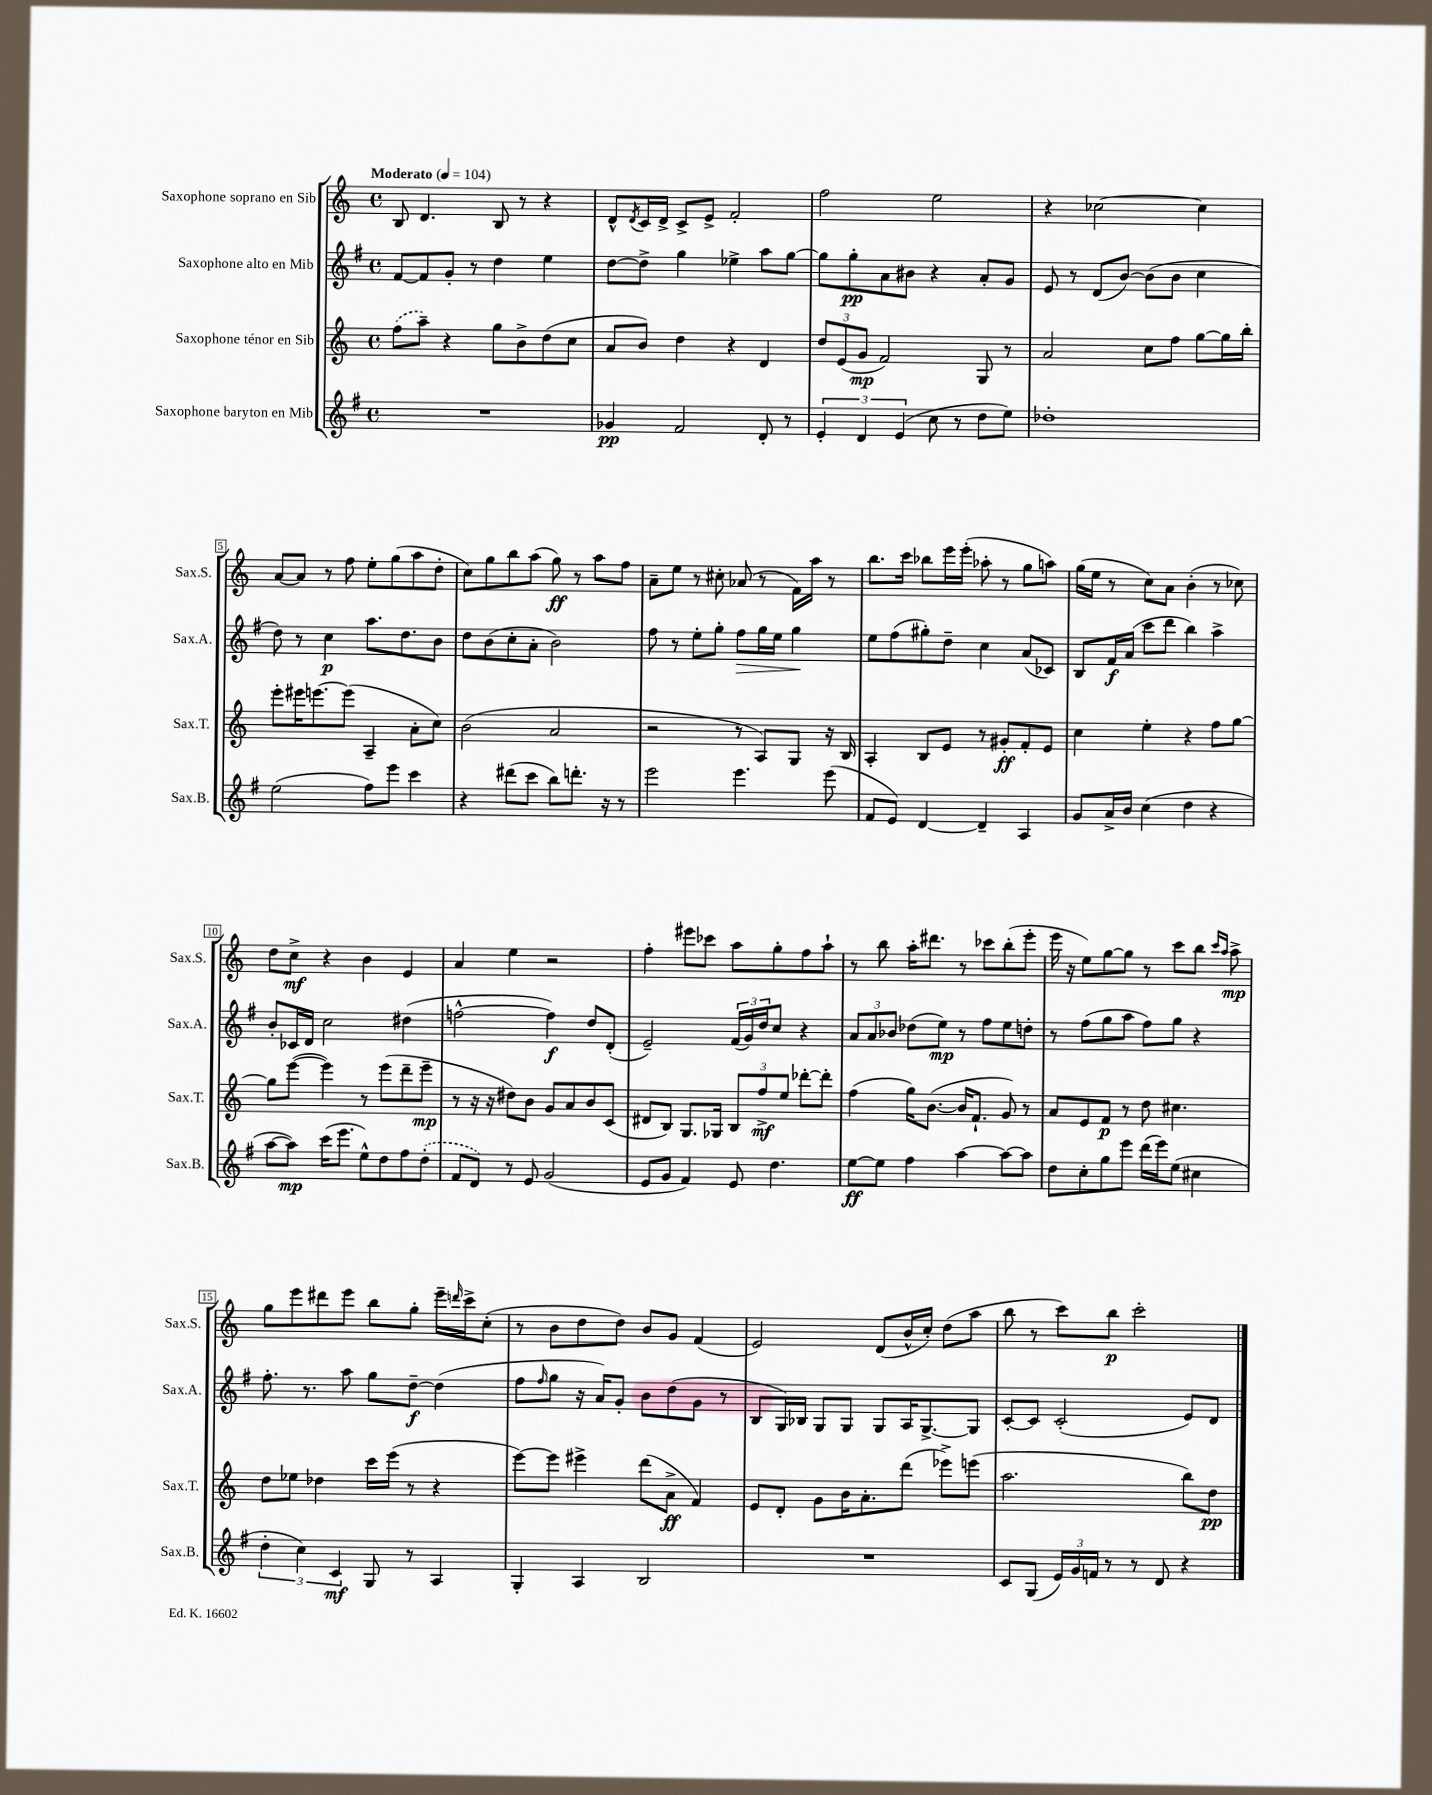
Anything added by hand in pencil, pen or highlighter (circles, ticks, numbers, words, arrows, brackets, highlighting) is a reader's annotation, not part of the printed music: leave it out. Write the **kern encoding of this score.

**kern	**dynam	**kern	**dynam	**kern	**dynam	**kern	**dynam
*part4	*part4	*part3	*part3	*part2	*part2	*part1	*part1
*staff4	*staff4	*staff3	*staff3	*staff2	*staff2	*staff1	*staff1
*I"Saxophone baryton en Mib	*	*I"Saxophone ténor en Sib	*	*I"Saxophone alto en Mib	*	*I"Saxophone soprano en Sib	*
*I'Sax.B.	*	*I'Sax.T.	*	*I'Sax.A.	*	*I'Sax.S.	*
*clefG2	*	*clefG2	*	*clefG2	*	*clefG2	*
*k[f#]	*	*k[]	*	*k[f#]	*	*k[]	*
*M4/4	*	*M4/4	*	*M4/4	*	*M4/4	*
*met(c)	*	*met(c)	*	*met(c)	*	*met(c)	*
*MM104	*	*MM104	*	*MM104	*	*MM104	*
=1	=1	=1	=1	=1	=1	=1	=1
!	!	!	!	!	!	!LO:TX:a:B:t=Moderato	!
1r	.	(8ff\L	.	[8f#/L	.	8B/	.
.	.	8aa~\J)	.	8f#/]	.	4.d/	.
.	.	4r	.	8g'/J	.	.	.
.	.	.	.	8r	.	.	.
.	.	8gg\L	.	4dd\	.	8B/	.
.	.	8b^\	.	.	.	8r	.
.	.	(8dd\	.	4ee\	.	4r	.
.	.	8cc\J	.	.	.	.	.
=2	=2	=2	=2	=2	=2	=2	=2
4g-X/	pp	8a/L	.	[8dd\L	.	8d^^/L	.
.	.	.	.	.	.	8qd/	.
.	.	8b/J)	.	8dd^\J]	.	16c/L	.
.	.	.	.	.	.	16d^/JJ	.
2f#/	.	4dd\	.	4gg\	.	8c^/L	.
.	.	.	.	.	.	8e^/J	.
.	.	4r	.	4ee-X^\	.	2f'/	.
8d'/	.	4d/	.	8aa\L	.	.	.
8r	.	.	.	[8gg\J	.	.	.
=3	=3	=3	=3	=3	=3	=3	=3
6e'/	.	12dd/L	.	8gg\L]	.	2ff\	.
.	.	(12e/	.	.	.	.	.
.	.	.	.	8gg'\	pp	.	.
6d/	.	12g/J	mp	.	.	.	.
.	.	2f/)	.	8a\	.	.	.
(6e/	.	.	.	.	.	.	.
.	.	.	.	8b#X\J	.	.	.
8cc\	.	.	.	4r	.	2ee\	.
8r	.	.	.	.	.	.	.
8dd\L	.	8G/	.	8a'/L	.	.	.
8ee\J)	.	8r	.	8g/J	.	.	.
=4	=4	=4	=4	=4	=4	=4	=4
1dd-X'	.	2a/	.	8e/	.	4r	.
.	.	.	.	8r	.	.	.
.	.	.	.	(8d/L	.	[2cc-X\	.
.	.	.	.	[8b/J)	.	.	.
.	.	8cc\L	.	(8b\L]	.	.	.
.	.	8ff\J	.	8b\J	.	.	.
.	.	[8gg\L	.	4cc\	.	4cc-\]	.
.	.	16gg\L]	.	.	.	.	.
.	.	16bb'\JJ	.	.	.	.	.
!!LO:LB:g=z
=5	=5	=5	=5	=5	=5	=5	=5
(2ee\	.	8eee'\L	.	8dd\)	.	[8a/L	.
.	.	16eee#X\K	.	8r	.	8a/J]	.
.	.	[8.eeen\	.	.	.	.	.
.	.	.	.	4cc\	p	8r	.
.	.	(8eee\J]	.	.	.	8ff\	.
8ff#\L)	.	4A~/	.	8.aa\L	.	8ee'\L	.
8eee\J	.	.	.	.	.	(8gg\	.
.	.	.	.	8.dd\	.	.	.
4ccc\	.	8a'\L	.	.	.	8aa\	.
.	.	8cc\J)	.	8b\J	.	8dd'\J	.
=6	=6	=6	=6	=6	=6	=6	=6
4r	.	(2b\	.	8dd\L	.	8cc\L)	.
.	.	.	.	(8b\	.	8gg\	.
(8ddd#X\L	.	.	.	8cc'\	.	8bb\	.
8ccc\J	.	.	.	8a'\J	.	(8aa\J	.
8bb\L)	.	2a/	.	2b\)	.	8gg\)	ff
8.dddn'\J	.	.	.	.	.	8r	.
.	.	.	.	.	.	8aa\L	.
16r	.	.	.	.	.	.	.
8r	.	.	.	.	.	8ff\J	.
=7	=7	=7	=7	=7	=7	=7	=7
2eee\	.	2r	.	8ff#\	.	8a~\L	.
.	.	.	.	8r	.	8ee\J	.
.	.	.	.	8ee'\L	.	8r	.
.	.	.	.	8gg'\J	.	8cc#X'\	.
!	!	!	!	!	!LO:HP:b	!	!
4.eee\	.	8r	.	8ff#\L	>	(8a-X/	.
.	.	8A/L)	.	16gg\L	.	8r	.
.	.	.	.	16ee\JJ	.	.	.
.	.	8G/J	.	4gg\	.	16f\LL)	.
.	.	.	.	.	.	16aa\JJ	.
(8eee\	.	16r	.	.	.	8r	.
.	.	16B/	.	.	.	.	.
.	.	.	.	.	]	.	.
=8	=8	=8	=8	=8	=8	=8	=8
8f#/L	.	4A'/	.	8ee\L	.	8.bb\L	.
8e/J)	.	.	.	(8ff#\	.	.	.
.	.	.	.	.	.	16ccc\Jk	.
[4d/	.	8B/L	.	8gg#X'\)	.	8bb-X\L	.
.	.	8e/J	.	8dd~\J	.	16eee\L	.
.	.	.	.	.	.	(16eee'\JJ	.
4d~/]	.	8r	.	4cc\	.	8aa-X'\	.
.	.	8g#X'/L	ff	.	.	8r	.
4A/	.	8f'/	.	(8a/L	.	8gg\L	.
.	.	8e/J	.	8c-X/J)	.	8aan\J)	.
=9	=9	=9	=9	=9	=9	=9	=9
8g/L	.	4cc\	.	8B/L	.	(16gg\LL	.
.	.	.	.	.	.	16ee\JJ	.
16a^/L	.	.	.	16f#/L	f	8r	.
16b/JJ	.	.	.	(16a/JJ	.	.	.
(4cc\	.	4ee'\	.	8ccc\L	.	8cc\L)	.
.	.	.	.	8ddd\J	.	8a\J	.
4dd\	.	4r	.	4bb\)	.	(4b'\	.
4r	.	8ff\L	.	4aa^\	.	8r	.
.	.	[8gg\J	.	.	.	8cc-X\)	.
!!LO:LB:g=z
=10	=10	=10	=10	=10	=10	=10	=10
[8aa\L	.	8gg\L]	.	8b'/L	.	8dd\L	.
8aa\J])	mp	([8eee\J	.	16c-X/L	.	8cc^\J	mf
.	.	.	.	16d/JJ	.	.	.
(16ccc\KL	.	4eee\])	.	2cc\	.	4r	.
8.eee\J	.	.	.	.	.	.	.
8ee^^\L)	.	8r	.	.	.	4b\	.
8dd\	.	(8eee\L	.	.	.	.	.
8ff#\	.	8ddd~\	.	(4dd#X\	.	4e/	.
(8dd'\J	.	8eee~\J	mp	.	.	.	.
=11	=11	=11	=11	=11	=11	=11	=11
8f#/L	.	8r	.	[2ffn^^\	.	4a/	.
8d/J)	.	16r	.	.	.	.	.
.	.	16r	.	.	.	.	.
8r	.	8dd#X\L)	.	.	.	4ee\	.
8e/	.	8b\J	.	.	.	.	.
(2g/	.	8g/L	.	4ff\])	f	2r	.
.	.	8a/	.	.	.	.	.
.	.	8b/	.	8dd/L	.	.	.
.	.	(8c/J	.	(8d'/J	.	.	.
=12	=12	=12	=12	=12	=12	=12	=12
8e/L	.	8d#X/L	.	2e~/)	.	4ff'\	.
8g/J	.	8B/J)	.	.	.	.	.
4f#/)	.	8.G/L	.	.	.	8eee#X\L	.
.	.	.	.	.	.	8ccc-X\J	.
.	.	16G-X/Jk	.	.	.	.	.
8e/	.	12B/L	.	(24f#/LL	.	8aa\L	.
.	.	.	.	24g/)	.	.	.
.	.	12ff^/	mf	24dd/J	.	.	.
4.dd\	.	.	.	8cc/J	.	8gg'\	.
.	.	12ee/J	.	.	.	.	.
.	.	[8ddd-X'\L	.	4r	.	8ff\	.
.	.	8ddd-'\J]	.	.	.	8aa`\J	.
=13	=13	=13	=13	=13	=13	=13	=13
[8ee\L	ff	(4ff\	.	12a/L	.	8r	.
.	.	.	.	12a/	.	.	.
8ee\J]	.	.	.	.	.	8bb\	.
.	.	.	.	12b-X/J	.	.	.
4ff#\	.	16gg\KL)	.	(8dd-X\L	.	16aa'\KL	.
.	.	([8.b\J	.	.	.	8.ddd#X\J	.
.	.	.	.	8ee\J)	mp	.	.
[4aa\	.	16b/KL]	.	8r	.	8r	.
.	.	8.f`/J	.	.	.	.	.
.	.	.	.	8ff#\L	.	8ccc-X\L	.
8aa\L_	.	8g/)	.	8ee\	.	(8bb'\	.
8aa\J]	.	8r	.	8ddn'\J	.	8eee'\J	.
=14	=14	=14	=14	=14	=14	=14	=14
8dd\L	.	8a/L	.	8r	.	16eee\	.
.	.	.	.	.	.	16r	.
8cc'\	.	8e/	.	(8ff#\L	.	8ee\L)	.
8gg\	.	8f/J	p	8gg\	.	[8gg\	.
8eee\J	.	8r	.	8aa\J	.	8gg\J]	.
(16ddd\LL	.	8dd\	.	8ff#\L)	.	8r	.
16eee\J)	.	.	.	.	.	.	.
(8ee\J	.	4.cc#X\	.	8gg\J	.	8ccc\L	.
4cc#X\	.	.	.	4r	.	8bb\J	.
.	.	.	.	.	.	16qqccc/LL	.
.	.	.	.	.	.	16qqaa/JJ	.
.	.	.	.	.	.	8aa^\	mp
!!LO:LB:g=z
=15	=15	=15	=15	=15	=15	=15	=15
6dd'\	.	8dd\L	.	8.ff#'\	.	8gg\L	.
.	.	8ee-X\J	.	.	.	8eee\	.
6cc\)	.	.	.	.	.	.	.
.	.	.	.	8.r	.	.	.
.	.	4dd-X\	.	.	.	8ddd#X\	.
6c/	mf	.	.	.	.	.	.
.	.	.	.	8aa\	.	8eee\J	.
8G/	.	16ccc\LL	.	8gg\L	.	8bb\L	.
.	.	(16eee\JJ	.	.	.	.	.
8r	.	8r	.	[8dd~\J	f	8gg'\J	.
4A/	.	4r	.	(4dd\]	.	16eee~\LL	.
.	.	.	.	.	.	16qqdddn/	.
.	.	.	.	.	.	16ccc^\J	.
.	.	.	.	.	.	(8cc'\J	.
=16	=16	=16	=16	=16	=16	=16	=16
4G'/	.	[8eee\L)	.	8ff#\L	.	8r	.
.	.	.	.	16qqff#/	.	.	.
.	.	8eee\J]	.	8gg\J	.	8b\L	.
4A/	.	4eee#X^\	.	16r	.	8dd\	.
.	.	.	.	16a/KL)	.	.	.
.	.	.	.	8g'/J	.	8dd\J)	.
2B/	.	(8ddd\L	.	8b\L	.	8b/L	.
.	.	8a^\J	ff	(8dd\	.	8g/J	.
.	.	4f/)	.	8g\J	.	(4f/	.
.	.	.	.	8r	.	.	.
=17	=17	=17	=17	=17	=17	=17	=17
1r	.	8e/L	.	8B/L	.	2e/)	.
.	.	8d'/J	.	16G/L)	.	.	.
.	.	.	.	16B-X/JJ	.	.	.
.	.	8g\L	.	8G/L	.	.	.
.	.	16b\K	.	8G/J	.	.	.
.	.	8.a'\	.	.	.	.	.
.	.	.	.	8G/L	.	(8d/L	.
.	.	(8ddd\J	.	16A/K	.	16b^^/L	.
.	.	.	.	[8.G^/	.	16cc'/JJ)	.
.	.	8eee-X^\L)	.	.	.	(8dd\L	.
.	.	(8eeen\J	.	8G/J]	.	8aa\J	.
=18	=18	=18	=18	=18	=18	=18	=18
8c/L	.	2.aa\	.	[8c'/L	.	8bb\	.
(8G/J	.	.	.	8c/J]	.	8r	.
24e/LL)	.	.	.	(2c'/	.	8ccc\L)	.
24g/	.	.	.	.	.	.	.
24fn/JJ	.	.	.	.	.	.	.
8r	.	.	.	.	.	8bb\J	p
8r	.	.	.	.	.	2ccc'\	.
8d/	.	.	.	.	.	.	.
4r	.	8bb\L)	.	8e/L)	.	.	.
.	.	8dd\J	pp	8d/J	.	.	.
==	==	==	==	==	==	==	==
*-	*-	*-	*-	*-	*-	*-	*-
